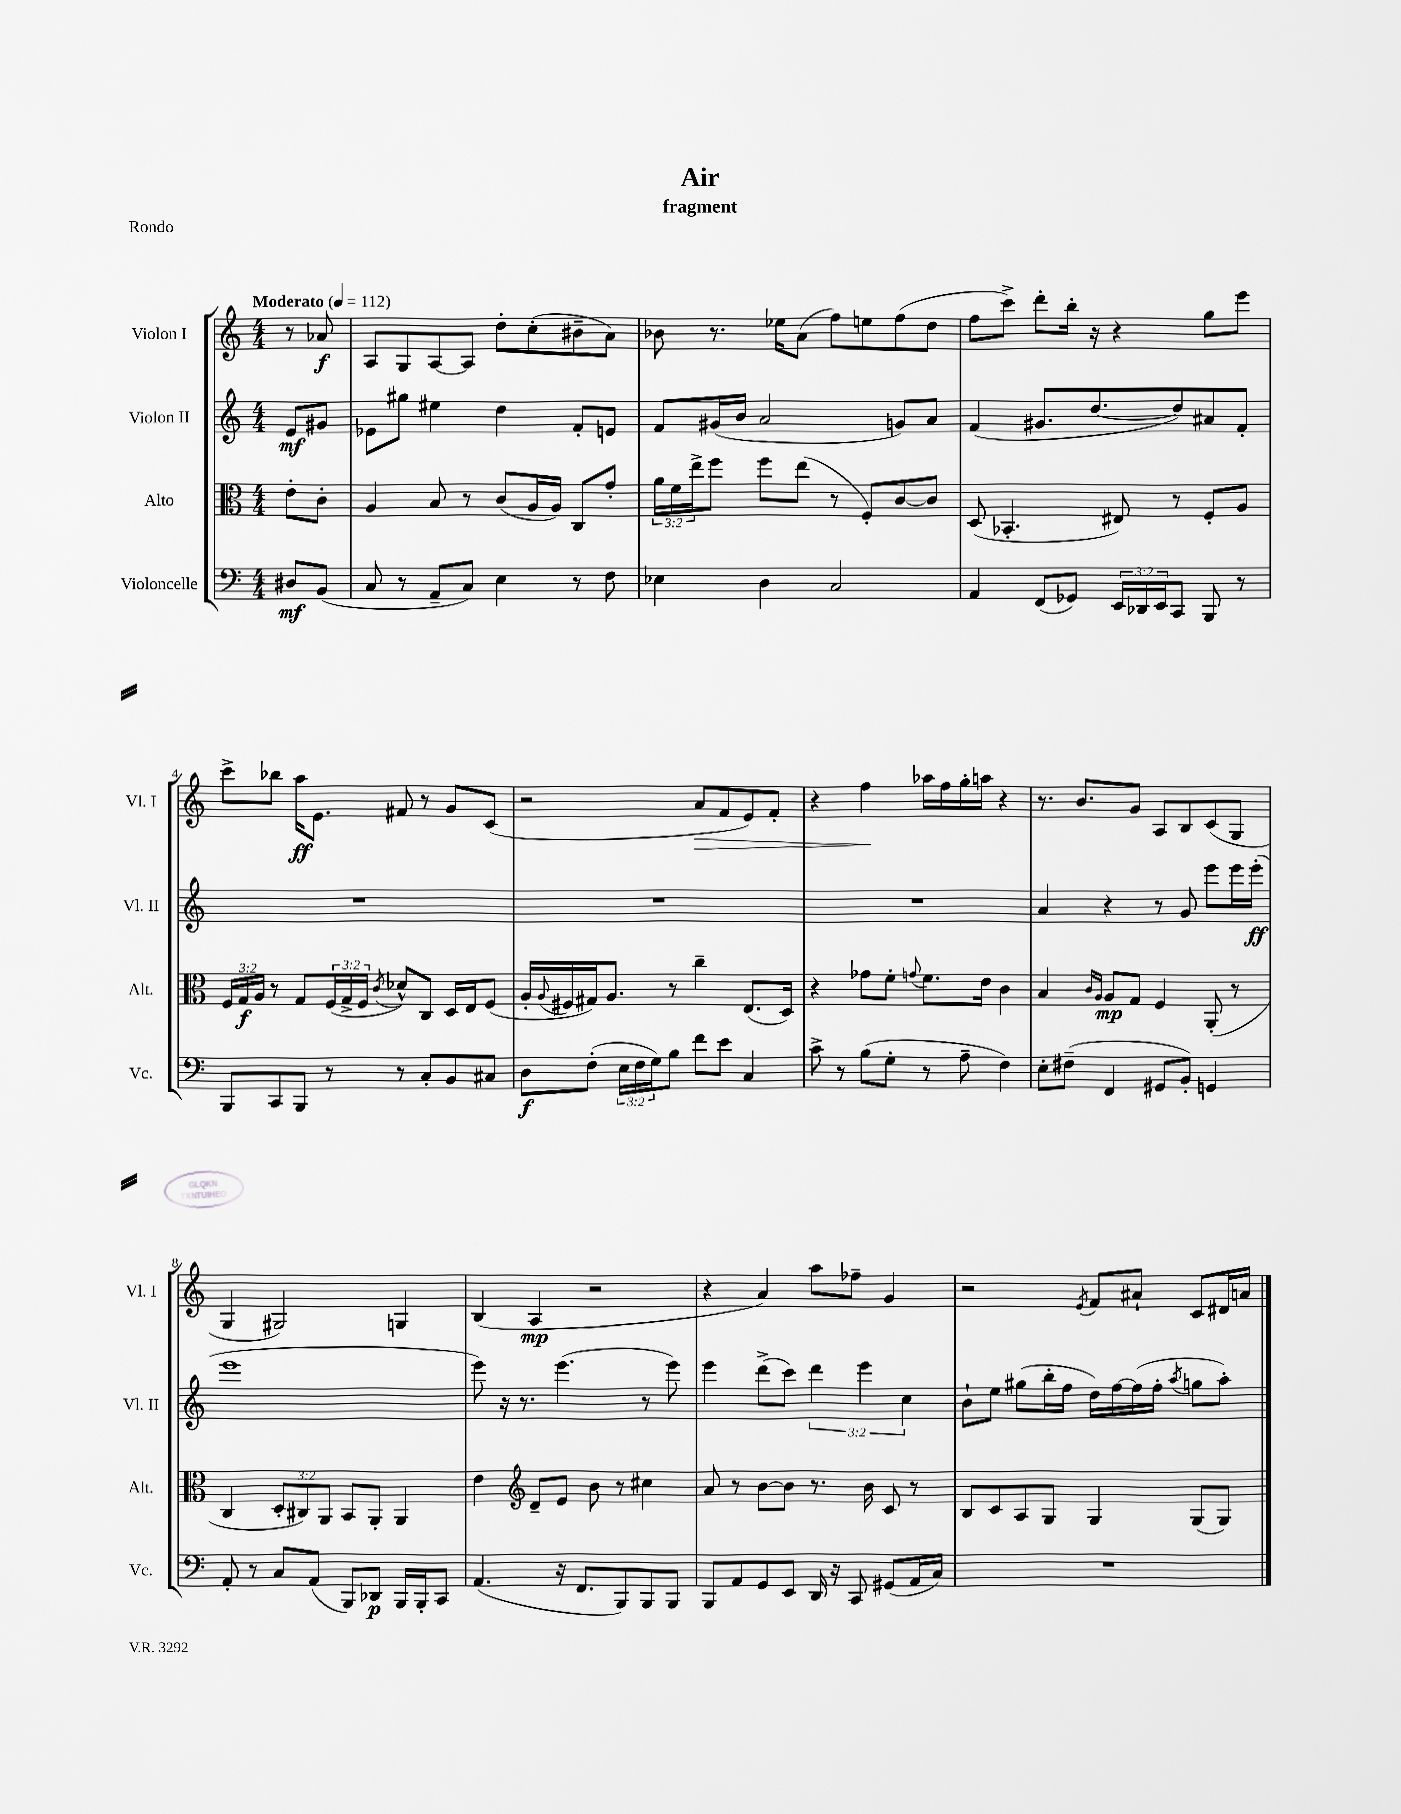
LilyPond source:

\header { title = "Air" subtitle = "fragment" piece = "Rondo" }
<<
\new StaffGroup <<
\new Staff = "s0" \with { instrumentName = "Violon I" shortInstrumentName = "Vl. I" } {
    \clef treble \key c \major \numericTimeSignature \time 4/4 \partial 4 \tempo "Moderato" 4 = 112
    r8 aes'8\f |
    a8 g8 a8~ a8 d''8-. c''8-.( bis'8-- a'8) |
    bes'8 r8. ees''16 a'8( f''8) e''8 f''8( d''8 |
    f''8 c'''8->) d'''8-. b''16-. r16 r4 g''8 e'''8 |
    c'''8-> bes''8 a''16\ff e'8. fis'8 r8 g'8 c'8( |
    r2 a'8\> f'8 e'8) f'8-. |
    r4 f''4\! aes''16 f''16 g''16-. a''16 r4 |
    r8. b'8. g'8 a8 b8 c'8( g8 |
    g4 gis2) g4 |
    b4( a4\mp r2 |
    r4 a'4) a''8 fes''8-- g'4 |
    r2 \acciaccatura { e'8 } f'8 ais'8-! c'8 dis'16 a'16 \bar "|." |
}
\new Staff = "s1" \with { instrumentName = "Violon II" shortInstrumentName = "Vl. II" } {
    \clef treble \key c \major \numericTimeSignature \time 4/4 \override Staff.TupletNumber.text = #tuplet-number::calc-fraction-text \partial 4
    e'8\mf gis'8 |
    ees'8 gis''8 eis''4 d''4 f'8-. e'8 |
    f'8 gis'16( b'16 a'2 g'8) a'8 |
    f'4( gis'8. d''8.~ d''8) ais'8 f'8-. |
    R1 |
    R1 |
    R1 |
    a'4 r4 r8 g'8 e'''8 e'''16 e'''16-.\ff( |
    e'''1 |
    e'''8) r16 r8. e'''4.( r8 e'''8) |
    e'''4 d'''8->( c'''8) \tuplet 3/2 { d'''4 e'''4 c''4 } |
    b'8-! e''8 gis''8( b''16-. f''16 d''16) f''16~ f''16( f''16-. \acciaccatura { a''8 } g''8 a''8-.) \bar "|." |
}
\new Staff = "s2" \with { instrumentName = "Alto" shortInstrumentName = "Alt." } {
    \clef alto \key c \major \numericTimeSignature \time 4/4 \override Staff.TupletNumber.text = #tuplet-number::calc-fraction-text \partial 4
    e'8-. c'8-. |
    a4 b8 r8 c'8( a16 a16) c8 g'8-. |
    \tuplet 3/2 { a'16 f'16 e''16-> } f''8 f''8 e''8( r8 f8-.) c'8~ c'8 |
    d8( bes,4.-. eis8) r8 f8-. a8 |
    \tuplet 3/2 { f16 g16\f a16 } r8 g8 \tuplet 3/2 { f16( g16-> f16 } \acciaccatura { c'8 } des'8-^) c8 d16 e16 f8( |
    a16-. \appoggiatura { a8 } fis16 gis16) a8. r8 c''4-- e8.( d16) |
    r4 ges'8 f'8-. \appoggiatura { g'8 } f'8. e'16 c'4 |
    b4 \grace { c'16 a16 } a8\mp g8 f4 a,8-.( r8 |
    c4 \tuplet 3/2 { d8-. cis8) a,8 } b,8 a,8-. a,4 |
    e'4 \clef treble d'8-- e'8 b'8 r8 cis''4 |
    a'8 r8 b'8~ b'8 r8. b'16 c'8 r8 |
    b8 c'8 a8 g8 g4 g8( g8) \bar "|." |
}
\new Staff = "s3" \with { instrumentName = "Violoncelle" shortInstrumentName = "Vc." } {
    \clef bass \key c \major \numericTimeSignature \time 4/4 \override Staff.TupletNumber.text = #tuplet-number::calc-fraction-text \partial 4
    dis8\mf b,8( |
    c8 r8 a,8-- c8) e4 r8 f8 |
    ees4 d4 c2 |
    a,4 f,8( ges,8) \tuplet 3/2 { e,16 des,16 e,16 } c,8 b,,8 r8 |
    b,,8 c,8 b,,8 r8 r8 c8-. b,8 cis8 |
    d8\f f8-.( \tuplet 3/2 { e16 f16 g16) } b8 f'8 e'8 c4 |
    c'8-> r8 b8( g8-. r8 a8-- f4) |
    e8-. fis8--( f,4 gis,8 b,8-.) g,4 |
    a,8-. r8 c8 a,8( b,,8) des,8\p b,,16 b,,16-. c,8 |
    a,4.( r16 f,8. b,,8) b,,8 b,,8 |
    b,,8 a,8 g,8 e,8 d,16 r16 c,8 gis,8( a,16 c16) |
    R1 \bar "|." |
}
>>
>>
